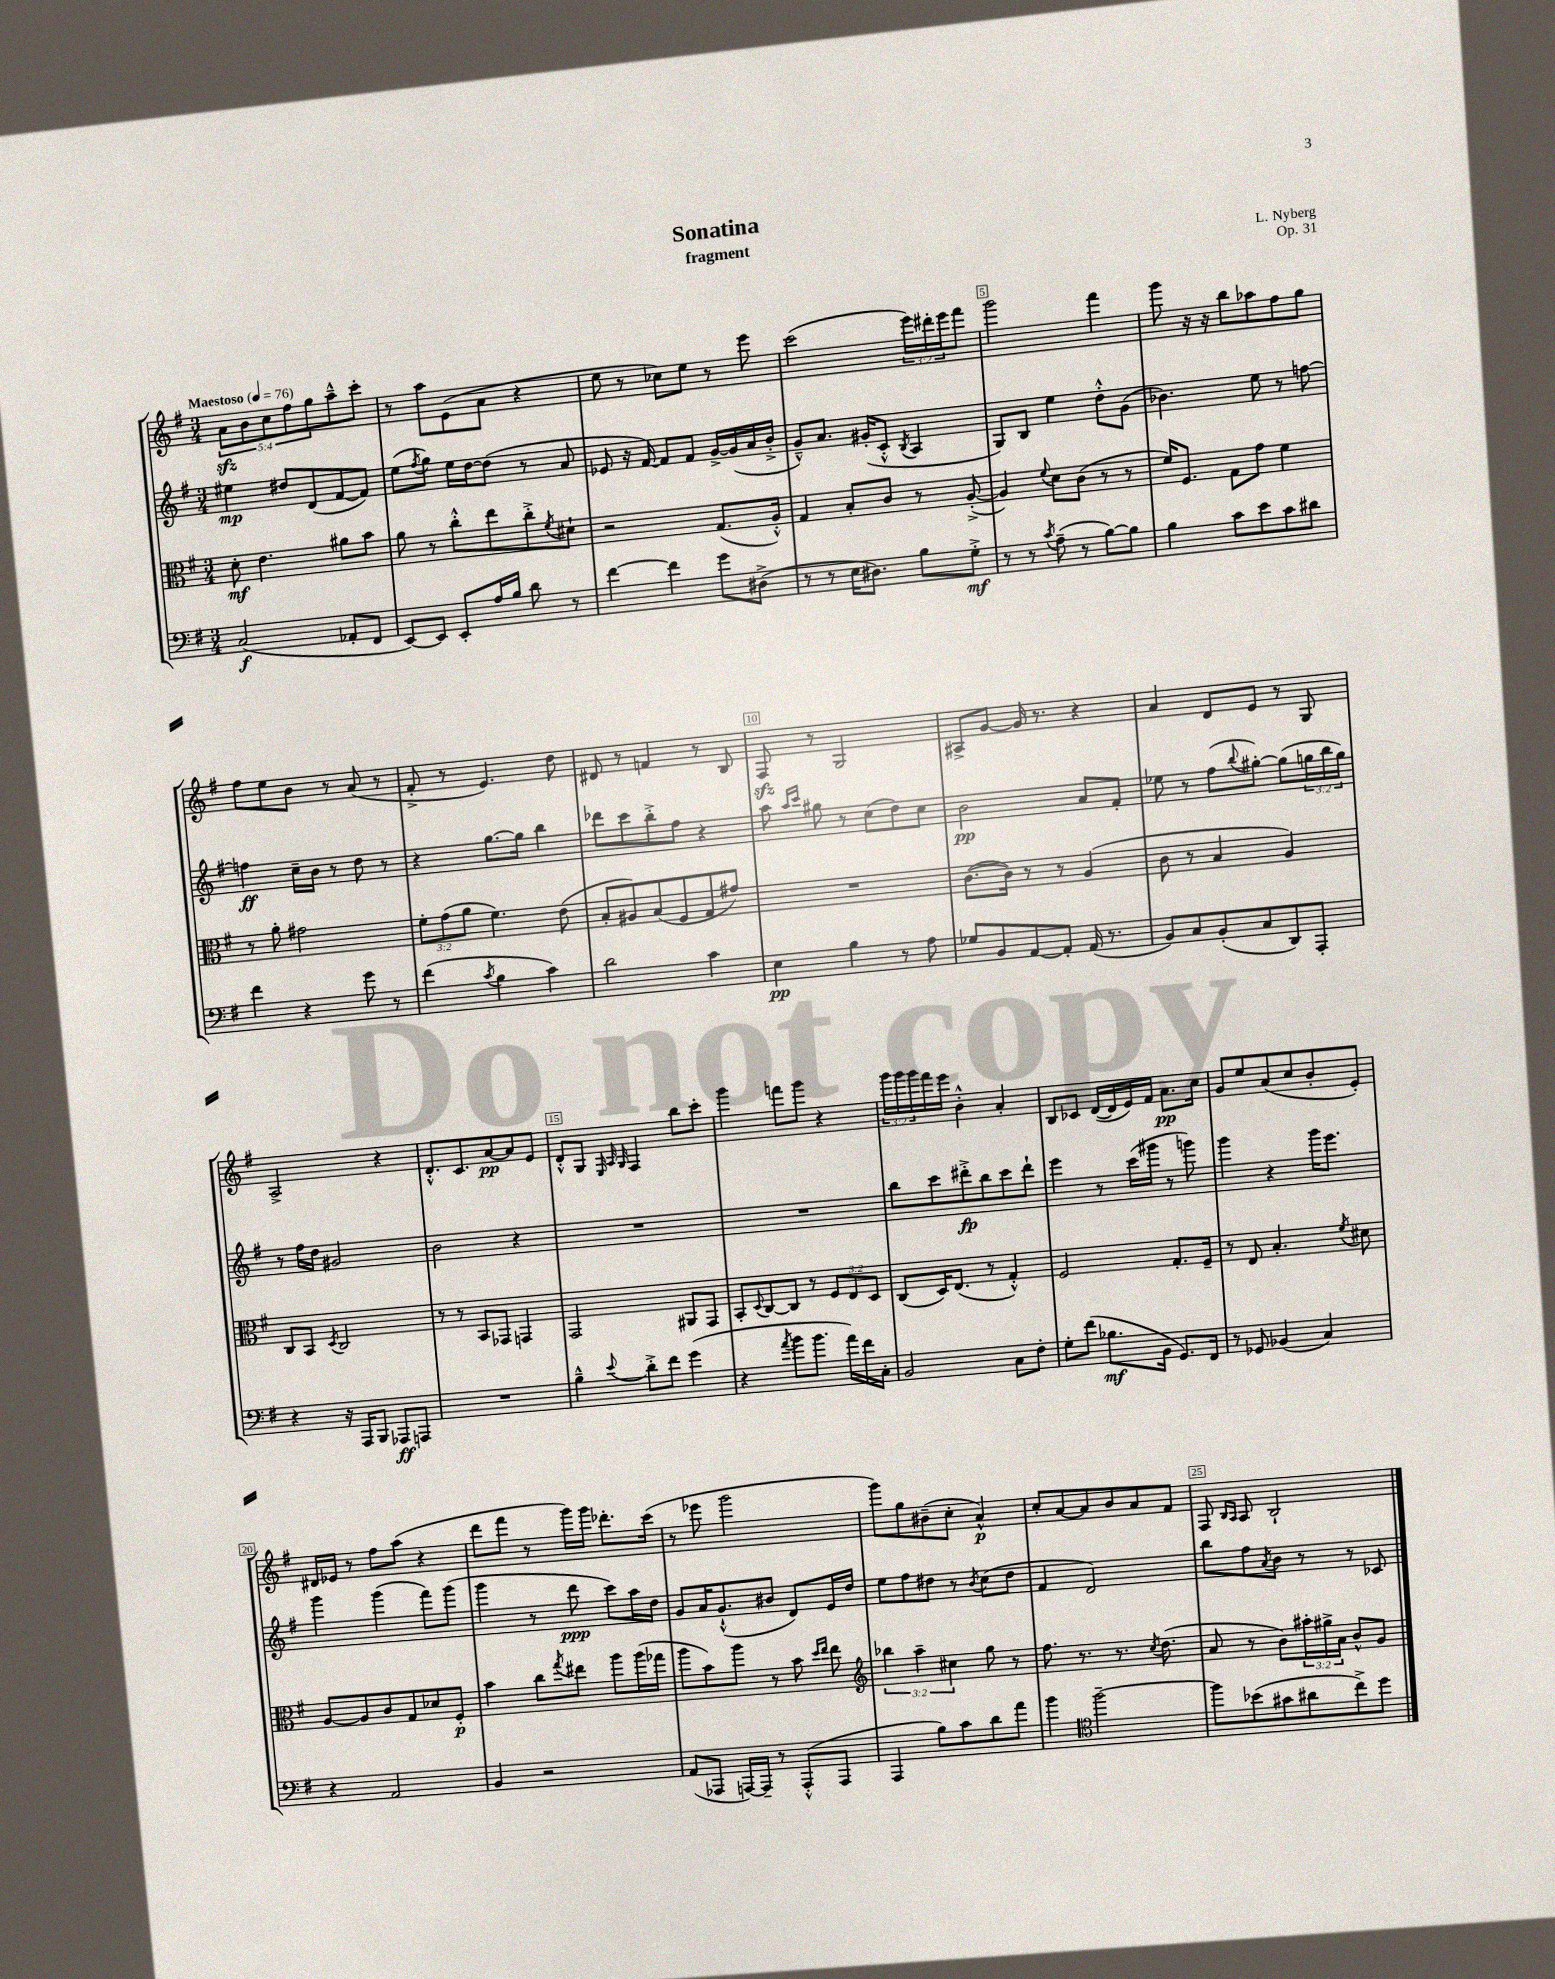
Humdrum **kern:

**kern	**dynam	**kern	**dynam	**kern	**dynam	**kern	**dynam
*part4	*part4	*part3	*part3	*part2	*part2	*part1	*part1
*staff4	*staff4	*staff3	*staff3	*staff2	*staff2	*staff1	*staff1
*clefF4	*	*clefC3	*	*clefG2	*	*clefG2	*
*k[f#]	*	*k[f#]	*	*k[f#]	*	*k[f#]	*
*M3/4	*	*M3/4	*	*M3/4	*	*M3/4	*
*MM76	*	*MM76	*	*MM76	*	*MM76	*
=1	=1	=1	=1	=1	=1	=1	=1
!	!	!	!	!	!	!LO:TX:a:B:t=Maestoso	!
(2C/	f	8d'\	mf	4ee#X\	mp	10azz\L	.
.	.	.	.	.	.	10b\	.
.	.	4.e\	.	.	.	.	.
.	.	.	.	.	.	10cc\	.
.	.	.	.	8dd#X/L	.	.	.
.	.	.	.	.	.	10ff#\	.
.	.	.	.	(8d/	.	.	.
.	.	.	.	.	.	10gg\	.
8AA-X'/L	.	8a#X\L	.	[8f#/	.	8aa~^^\	.
8FF#/J	.	8b\J	.	8f#/J])	.	8ccc'\J	.
=2	=2	=2	=2	=2	=2	=2	=2
[8EE/L)	.	8a\	.	(8ee\L	.	8r	.
.	.	.	.	8qff#/	.	.	.
8EE/J]	.	8r	.	8gg\J)	.	8aa\L	.
8EE'/L	.	8cc'^^\L	.	16ee\LL	.	(8e\	.
.	.	.	.	[16dd\J	.	.	.
16A/L	.	8ee\	.	(8dd\J]	.	8a\J	.
16B/JJ	.	.	.	.	.	.	.
8d\	.	8cc'^\	.	8r	.	4r	.
.	.	8qf#/	.	.	.	.	.
8r	.	8d#X`\J	.	8a/	.	.	.
=3	=3	=3	=3	=3	=3	=3	=3
[4f#\	.	2r	.	8e-X/	.	8ee\	.
.	.	.	.	16r	.	8r	.
.	.	.	.	[16f#/)	.	.	.
4f#\]	.	.	.	8f#/L]	.	8cc-X\L)	.
.	.	.	.	8f#/J	.	8ee\J	.
8g\L	.	(8.G/L	.	[16g^/LL	.	8r	.
.	.	.	.	(16g/]	.	.	.
(8D#X^\J	.	.	.	16a/	.	8eee\	.
.	.	16A'^^/Jk)	.	16b'^/JJ	.	.	.
=4	=4	=4	=4	=4	=4	=4	=4
8r	.	4G/	.	8g~^^/L)	.	(2ccc\	.
8r	.	.	.	8.a/J	.	.	.
16E\KL	.	8B'/L	.	.	.	.	.
8.D#X\J)	.	.	.	(16g#X'/KL	.	.	.
.	.	8c/J	.	8c'^^/J	.	.	.
.	.	.	.	8qB/	.	.	.
8B\L	.	8r	.	4A/	.	24eee\LL)	.
.	.	.	.	.	.	24ddd#X'\	.
.	.	.	.	.	.	24eee\J	.
8G'^\J	mf	([8A'^/	.	.	.	8fff#\J	.
=5	=5	=5	=5	=5	=5	=5	=5
8r	.	4A/])	.	8G/L)	.	2ggg\	.
8r	.	.	.	8B/J	.	.	.
8qc/	.	8qqf#/	.	.	.	.	.
(8A~\	.	8d\L	.	4ee\	.	.	.
8r	.	(8c\J	.	.	.	.	.
[8B\L)	.	8r	.	8dd'^^\L	.	4fff#\	.
8B\J]	.	8r	.	(8g\J	.	.	.
=6	=6	=6	=6	=6	=6	=6	=6
4B\	.	16f#/KL)	.	4.b-X\)	.	8ggg\	.
.	.	8.F#/J	.	.	.	.	.
.	.	.	.	.	.	16r	.
.	.	.	.	.	.	16r	.
8c\L	.	8G\L	.	.	.	8bb\L	.
8e\	.	8g\J	.	8ee\	.	8aa-X\	.
8c\	.	4f#\	.	8r	.	8ff#\	.
8d#X\J	.	.	.	[8ffn\	.	8gg\J	.
!!LO:LB:g=z
=7	=7	=7	=7	=7	=7	=7	=7
4f#\	.	8r	.	4ffn\]	ff	8ff#\L	.
.	.	8a'\	.	.	.	8ee\	.
4r	.	2g#X\	.	16cc~\LL	.	8b\J	.
.	.	.	.	16b\JJ	.	.	.
.	.	.	.	8r	.	8r	.
8g\	.	.	.	8dd\	.	(8a/	.
8r	.	.	.	8r	.	8r	.
=8	=8	=8	=8	=8	=8	=8	=8
(4f#\	.	12f#'\L	.	4r	.	8f#'^/	.
.	.	(12g\	.	.	.	.	.
.	.	.	.	.	.	8r	.
.	.	12a\J	.	.	.	.	.
8qc/	.	.	.	.	.	.	.
4B\	.	4.f#\)	.	[8.gg\L	.	4.e/)	.
.	.	.	.	16gg\Jk]	.	.	.
4c\)	.	.	.	4bb\	.	.	.
.	.	(8e\	.	.	.	8dd\	.
=9	=9	=9	=9	=9	=9	=9	=9
2d\	.	8B'/L	.	8ddd-X\L	.	8d#X/	.
.	.	8A#X/)	.	8ccc\	.	8r	.
.	.	(8B/	.	8bb'^\	.	4fn/	.
.	.	8F#/	.	8ff#\J	.	.	.
4c\	.	8G/	.	4r	.	8r	.
.	.	8g#X/J)	.	.	.	8B/	.
=10	=10	=10	=10	=10	=10	=10	=10
4E\	pp	2.r	.	8aa\	.	8F#zz/	.
.	.	.	.	16qqaa/LL	.	.	.
.	.	.	.	16qqccc/JJ	.	.	.
.	.	.	.	8gg#X\	.	8r	.
4B\	.	.	.	8r	.	2G/	.
.	.	.	.	(8cc\L	.	.	.
8r	.	.	.	8dd\)	.	.	.
8A\	.	.	.	8cc\J	.	.	.
=11	=11	=11	=11	=11	=11	=11	=11
8G-X/L	.	([8.c\L	.	2b\	pp	8A#X^/L	.
8BB/	.	.	.	.	.	[8g/J	.
.	.	16c\Jk])	.	.	.	.	.
[8AA/	.	8r	.	.	.	16g/]	.
.	.	.	.	.	.	8.r	.
8AA'/J]	.	8r	.	.	.	.	.
(16AA/	.	(4A/	.	8a/L	.	4r	.
8.r	.	.	.	.	.	.	.
.	.	.	.	8f#'/J	.	.	.
=12	=12	=12	=12	=12	=12	=12	=12
8BB/L)	.	8c\	.	8ee-X\	.	4a/	.
8C/	.	8r	.	8r	.	.	.
(8BB'/	.	4B/	.	(8ff#\L	.	8d/L	.
.	.	.	.	8qqbb/	.	.	.
8C/	.	.	.	[8gg#X'\J)	.	8e/J	.
8DD/)	.	4A/)	.	(8gg#\L]	.	8r	.
8AAA'/J	.	.	.	24ggn\L	.	8G/	.
.	.	.	.	24bb\	.	.	.
.	.	.	.	24gg\JJ)	.	.	.
!!LO:LB:g=z
=13	=13	=13	=13	=13	=13	=13	=13
4r	.	8C/L	.	8r	.	2A^/	.
.	.	8BB/J	.	16ff#\LL	.	.	.
.	.	.	.	16dd\JJ	.	.	.
.	.	8qD/	.	.	.	.	.
16r	.	2C/	.	2g#X/	.	.	.
16AAA/KL	.	.	.	.	.	.	.
8BBB/J	.	.	.	.	.	.	.
8AAA-X/L	ff	.	.	.	.	4r	.
8AAAn/J	.	.	.	.	.	.	.
=14	=14	=14	=14	=14	=14	=14	=14
2.r	.	8r	.	2b\	.	8.d'^^/L	.
.	.	8r	.	.	.	.	.
.	.	.	.	.	.	8.c/	.
.	.	8BB/L	.	.	.	.	.
.	.	8GG-X/J	.	.	.	[8a/	pp
.	.	4GGn/	.	4r	.	8a/]	.
.	.	.	.	.	.	8e/J	.
=15	=15	=15	=15	=15	=15	=15	=15
4B~^^\	.	2GG/	.	2.r	.	8d'^^/L	.
.	.	.	.	.	.	8G/J	.
.	.	.	.	.	.	32qqE/	.
.	.	.	.	.	.	32qqA/	.
8qqe/	.	.	.	.	.	32qqG/	.
8d'^\L	.	.	.	.	.	4F#/	.
8f#\J	.	.	.	.	.	.	.
(4g\	.	8AA#X/L	.	.	.	8bb\L	.
.	.	8GG/J	.	.	.	8ccc'\J	.
=16	=16	=16	=16	=16	=16	=16	=16
4r	.	8BB'/L	.	2.r	.	4ggg\	.
.	.	8qqD/	.	.	.	.	.
.	.	[8C/	.	.	.	.	.
8qa/	.	.	.	.	.	.	.
8b\L	.	8C/J]	.	.	.	8fffn\L	.
8.b\J	.	8r	.	.	.	8ggg\J	.
.	.	12F#/L	.	.	.	4r	.
16a\LL)	.	.	.	.	.	.	.
.	.	12E/	.	.	.	.	.
16f#\	.	.	.	.	.	.	.
.	.	12D/J	.	.	.	.	.
16C'\JJ	.	.	.	.	.	.	.
=17	=17	=17	=17	=17	=17	=17	=17
2BB/	.	(8C/L	.	8bb\L	.	24ggg\LL	.
.	.	.	.	.	.	24ggg\	.
.	.	.	.	.	.	24ggg\	.
.	.	16D/K)	.	8ccc\	.	16fff#\	.
.	.	(8.E/J	.	.	.	16eee\JJ	.
.	.	.	.	8ddd#X'^\	fp	4b'^^\	.
.	.	8r	.	8bb\	.	.	.
8C\L	.	4G'^^/)	.	8ccc\	.	4a'/	.
8F#'\J	.	.	.	8ddd#`\J	.	.	.
=18	=18	=18	=18	=18	=18	=18	=18
8G'\L	.	2F#/	.	4eee\	.	8B/L	.
(8f#\J	.	.	.	.	.	8c-X/J	.
8.B-X\L	mf	.	.	8r	.	([16d/LL	.
.	.	.	.	.	.	16d/]	.
.	.	.	.	(16ccc\LL	.	16e/)	.
16BB\Jk	.	.	.	16ggg#X\JJ	.	16f#/JJ	.
8.GG/L)	.	8.G'/L	.	8r	.	8.a\L	pp
.	.	.	.	8gggn\)	.	.	.
16FF#/Jk	.	16F#~/Jk	.	.	.	16cc\Jk	.
=19	=19	=19	=19	=19	=19	=19	=19
8r	.	8r	.	4ggg\	.	8g/L	.
8GG-X/	.	8E/	.	.	.	8ee/	.
(4BB-X/	.	4.B'/	.	4r	.	(8a/	.
.	.	.	.	.	.	8cc/	.
4C/)	.	.	.	16ggg\KL	.	8b'/	.
.	.	.	.	8.eee\J	.	.	.
.	.	8qf#/	.	.	.	.	.
.	.	8d#X\	.	.	.	8e'/J)	.
!!LO:LB:g=z
=20	=20	=20	=20	=20	=20	=20	=20
4r	.	[8A/L	.	4ggg\	.	16d#X/LL	.
.	.	.	.	.	.	16e-X/JJ	.
.	.	8A/]	.	.	.	8r	.
2AA/	.	8c/	.	(4ggg\	.	8ff#\L	.
.	.	8G/	.	.	.	(8aa\J	.
.	.	8d-X/	.	8fff#\L)	.	4r	.
.	.	8F#'/J	p	(8ggg\J	.	.	.
=21	=21	=21	=21	=21	=21	=21	=21
4BB/	.	4b\	.	4ggg\	.	8ddd\L	.
.	.	.	.	.	.	8fff#\J	.
2r	.	8cc\L	.	8r	.	8r	.
.	.	8qgg/	.	.	.	.	.
.	.	8ee#X\J	.	8ddd\	ppp	16ggg\LL)	.
.	.	.	.	.	.	16ggg\JJ	.
.	.	8aa\L	.	8ccc\L)	.	8.ddd-X'\L	.
.	.	(16aa\L	.	16aa\L	.	.	.
.	.	16gg-X\JJ	.	16dd\JJ	.	(16ccc\Jk	.
=22	=22	=22	=22	=22	=22	=22	=22
(8AA/L	.	8aa\L	.	8g/L	.	8r	.
8AAA-X/J	.	8b\)	.	16a/K	.	8eee-X\	.
.	.	.	.	(8.g`^^/	.	.	.
[16AAAn/LL)	.	8aa\J	.	.	.	2ggg\	.
16AAA~/JJ]	.	.	.	.	.	.	.
8r	.	8r	.	8b#X/J	.	.	.
(8AAA'^^/L	.	8b\	.	8d/L)	.	.	.
.	.	16qqdd/LL	.	.	.	.	.
.	.	16qqee/JJ	.	.	.	.	.
8AAA/J	.	8ee\	.	16e/L	.	.	.
.	.	.	.	16dd/JJ	.	.	.
=23	=23	=23	=23	=23	=23	=23	=23
*	*	*clefG2	*	*	*	*	*
4AAA/	.	6bb-X\	.	8ee\L	.	8ggg\L)	.
.	.	.	.	8ff#\	.	8gg\	.
.	.	6aa~\	.	.	.	.	.
8B\L)	.	.	.	8dd#X\J	.	(8b#X~\	.
.	.	6cc#X\	.	.	.	.	.
8c\	.	.	.	8r	.	8cc'\J	.
.	.	.	.	8qb/	.	.	.
8d\	.	8gg\	.	(8cc\L	.	4a^^/)	p
8a\J	.	8r	.	8dd#\J	.	.	.
=24	=24	=24	=24	=24	=24	=24	=24
4b\	.	8.ff#\	.	4f#/	.	8cc'/L	.
.	.	.	.	.	.	[8a/	.
.	.	8.r	.	.	.	.	.
*clefC4	*	*	*	*	*	*	*
[2ff#~\	.	.	.	2d/)	.	8a/]	.
.	.	8.r	.	.	.	8b/	.
.	.	.	.	.	.	8a/	.
.	.	8qcc/	.	.	.	.	.
.	.	(8.dd\	.	.	.	.	.
.	.	.	.	.	.	8f#/J	.
=25	=25	=25	=25	=25	=25	=25	=25
8ff#\L]	.	8a/	.	8bb\L	.	8F#/	.
.	.	.	.	.	.	16qqB/LL	.
.	.	.	.	.	.	16qqA/JJ	.
(8b-X\	.	8r	.	8ff#\	.	8A/	.
.	.	.	.	8qa/	.	.	.
8g#X\	.	8b\L)	.	8b\J	.	2B`/	.
8a#X\	.	24aa#X'\L	.	8r	.	.	.
.	.	24gg#X^\	.	.	.	.	.
.	.	24a\JJ	.	.	.	.	.
8cc^\)	.	8b^^/L	.	8r	.	.	.
8dd\J	.	8g/J	.	8c-X/	.	.	.
==	==	==	==	==	==	==	==
*-	*-	*-	*-	*-	*-	*-	*-
